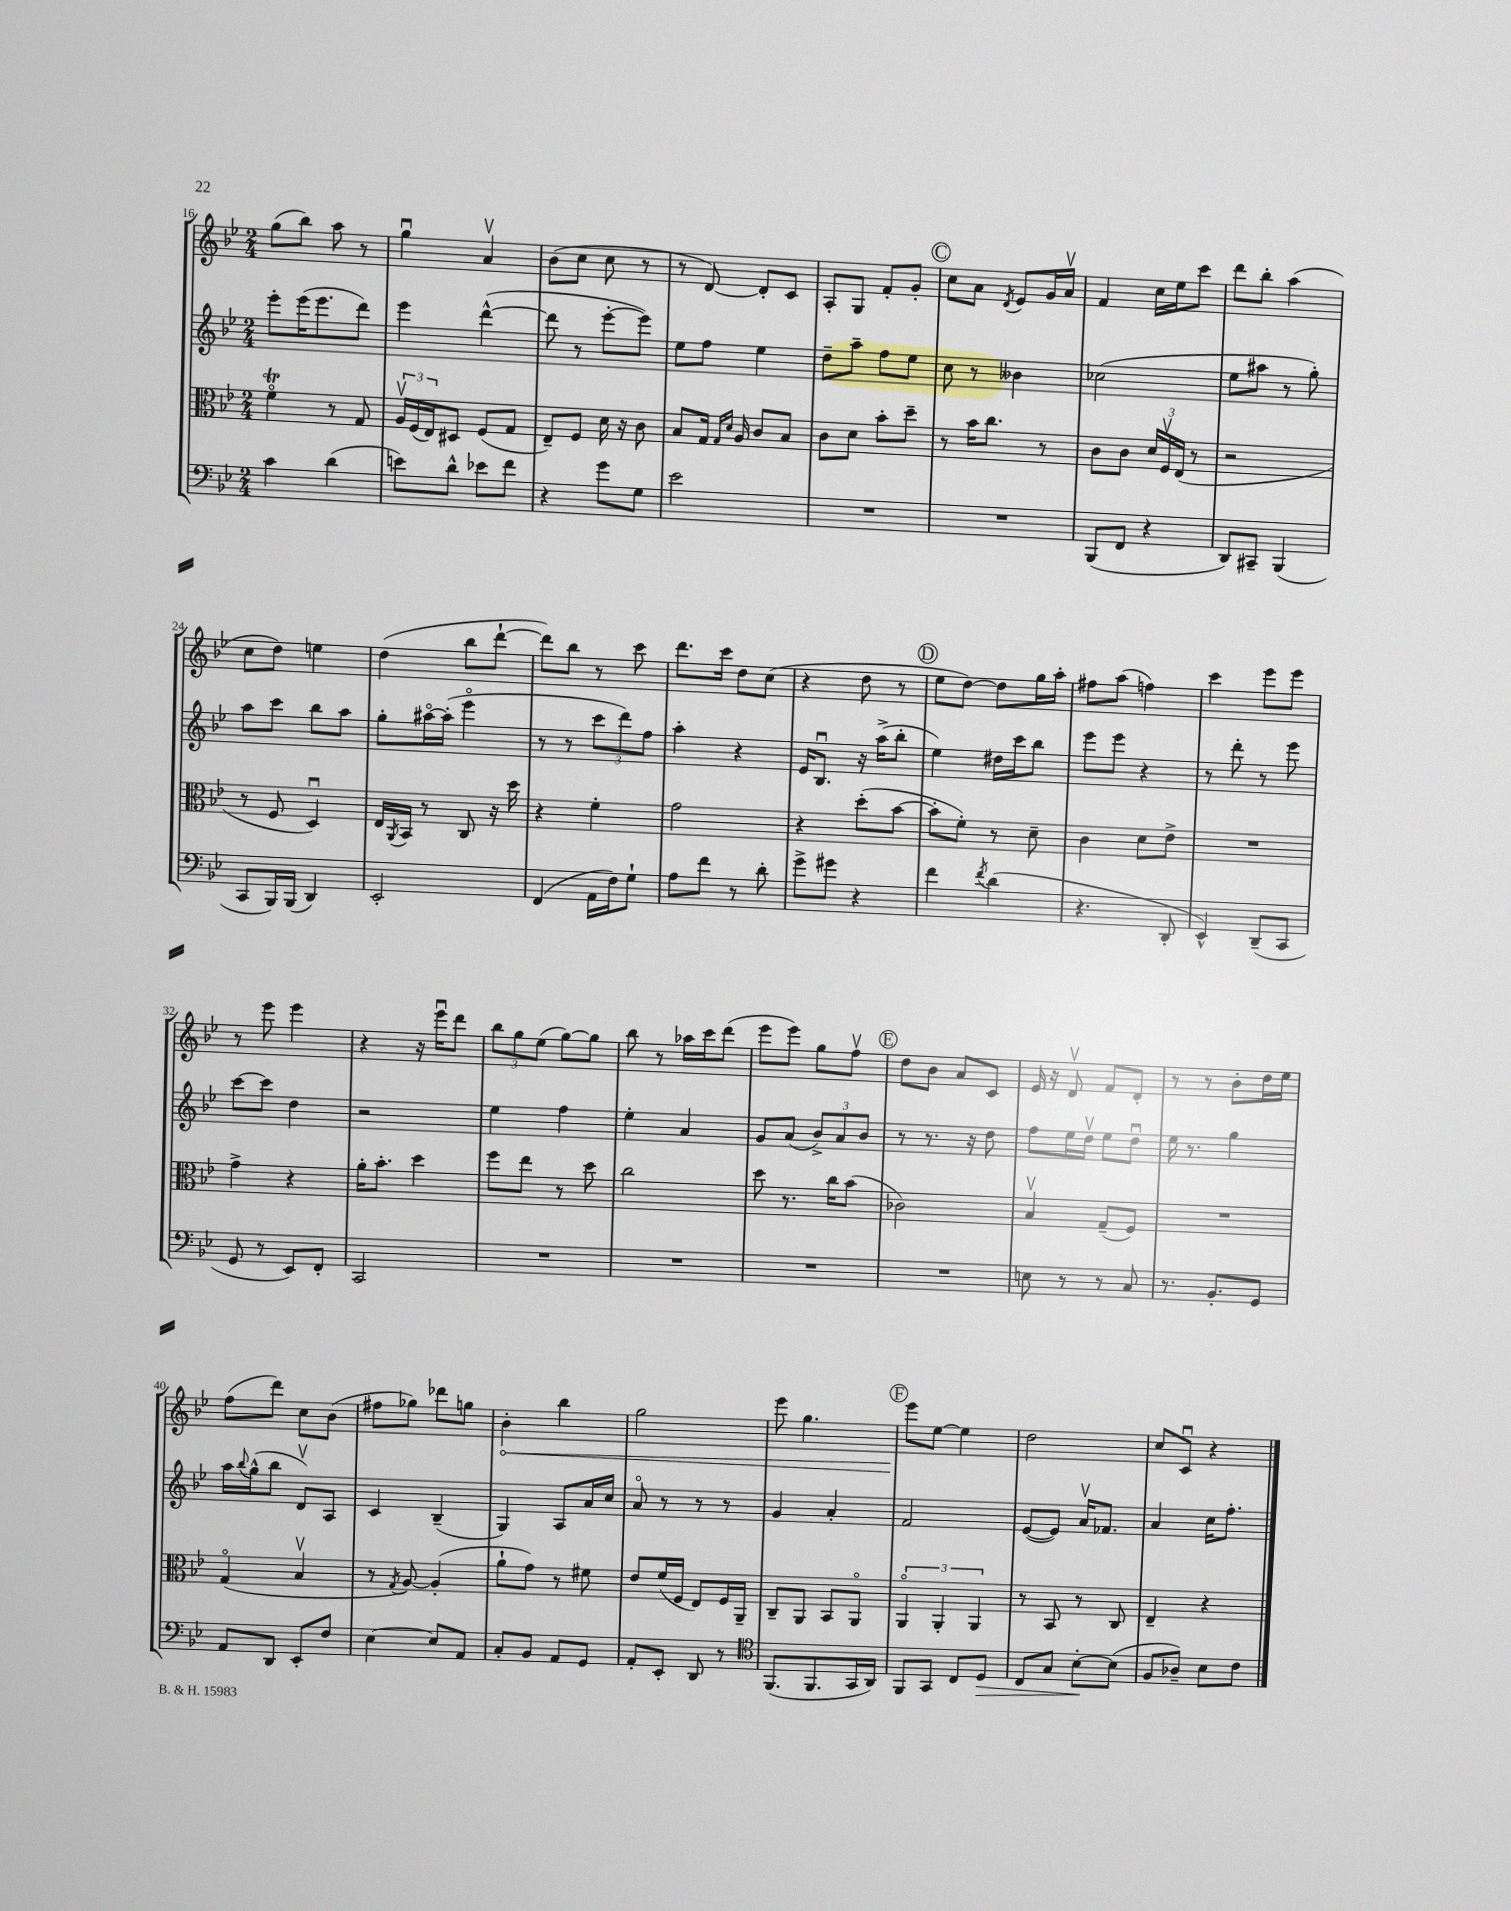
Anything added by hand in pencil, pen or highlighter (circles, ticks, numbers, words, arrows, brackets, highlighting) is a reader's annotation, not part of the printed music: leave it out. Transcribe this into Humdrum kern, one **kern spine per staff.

**kern	**kern	**kern	**kern
*staff4	*staff3	*staff2	*staff1
*clefF4	*clefC3	*clefG2	*clefG2
*k[b-e-]	*k[b-e-]	*k[b-e-]	*k[b-e-]
*M2/4	*M2/4	*M2/4	*M2/4
4c	4fo	8eee-'	(8gg
.	.	(16eee-	8bb-)
.	.	8.eee-	.
(4d	8r	.	8aa
.	8G	8ddd)	8r
=	=	=	=
8e)	24Av	4eee-	4ggu
.	(24F	.	.
.	24E-)	.	.
8d^^	8D#	.	.
8e-	(8F	([4ddd^^	4av
8f	8G	.	.
=	=	=	=
4r	8E-~)	8ddd]	(8b-
.	8F	8r	8cc
8g	16d	[8eee-'	8cc
.	16r	.	.
8G	8c	8eee-])	8r
=	=	=	=
2e-	8B-	8ee-	8r
.	16G	8ff	[8d)
.	16qqG	.	.
.	16qqd	.	.
.	16A	.	.
.	8c	4ee-	8d']
.	8B-	.	8c
=	=	=	=
2r	8c	8dd~	8A'
.	8d	8aa~	8G
.	8b-'	8ff	8f'
.	8dd~	8ee-	8g'
=	=	=	=
2r	8r	8cc	8cc
.	16b-	8r	8a
.	8.cc	.	.
.	.	.	8qd
.	.	4b--	8e-
.	8r	.	16g
.	.	.	16av
=	=	=	=
(8BBB-	8c	(2cc-	4f
8FF	8c	.	.
4r	24d	.	16cc
.	24Fv	.	.
.	.	.	16ee-
.	(24E-	.	.
.	8r	.	8ccc
=	=	=	=
8DD)	2r	8ee-	8ddd
8CC#~	.	8aa#	8bb-'
(4BBB-	.	8r	(4aa
.	.	8gg')	.
=	=	=	=
8CC	8r	8aa	8cc
16BBB-)	8F	8ccc	8dd)
(16BBB-	.	.	.
4DD)	4Du)	8bb-	4ee
.	.	8aa	.
=	=	=	=
2EE-'	16E-	8gg'	(4dd
.	8qAA	.	.
.	16BB-	.	.
.	8r	[16aa#o	.
.	.	(16aa#']	.
.	8C	4eee-o	8bb-
.	16r	.	[8ddd`
.	16dd	.	.
=	=	=	=
(4FF	4r	8r	8ddd])
.	.	8r	8bb-
16AA	4f'	12ccc	8r
16F)	.	.	.
.	.	12ddd)	.
8G`	.	.	8ccc
.	.	12ff	.
=	=	=	=
8A	2g	4aa'	8.ddd
8f	.	.	.
.	.	.	16ccc
8r	.	4r	8dd
8d'	.	.	(8cc
=	=	=	=
8g^	4r	16e-	4r
.	.	8.B-u	.
8g#	.	.	.
4r	(8dd'	16r	8dd
.	.	(16aa^	.
.	[8b-	8bb-'	8r
=	=	=	=
4f	8b-']	4ee-)	8ee-
.	8f')	.	[8dd)
8qf	.	.	.
(4d	8r	16dd#	8dd]
.	.	16ccc	.
.	8d~	8bb-	16gg
.	.	.	16aa'
=	=	=	=
4.r	4c	8eee-	8ff#
.	.	8eee-	(8aa
.	8d	4r	4ff)
8DD'	8e-^	.	.
=	=	=	=
4EE-^^)	2r	8r	4ccc
.	.	8ddd'	.
(8DD~	.	8r	8eee-
8CC	.	8eee-	8eee-
=	=	=	=
8GG	4g^	[8ccc	8r
8r	.	8ccc]	8eee-
8EE-)	4r	4dd	4eee-
8FF'	.	.	.
=	=	=	=
2CC	16a'	2r	4r
.	8.b-'	.	.
.	4dd	.	16r
.	.	.	16eee-u
.	.	.	8ddd
=	=	=	=
2r	8ff	4ee-	12bb-
.	.	.	12gg
.	8ee-	.	.
.	.	.	(12ee-
.	8r	4ff	[8gg)
.	8dd	.	8gg]
=	=	=	=
2r	2cc	4ee-'	8bb-
.	.	.	8r
.	.	4a	16aa-
.	.	.	16ccc
.	.	.	(8ddd
=	=	=	=
2r	8dd	8g	8eee-
.	8.r	(8a	8eee-)
.	.	12b-^)	8gg
.	16cc	.	.
.	.	12a	.
.	(8b-	.	8ffv
.	.	12b-	.
=	=	=	=
2r	2c-)	8r	8dd
.	.	8.r	8b-
.	.	.	8a
.	.	16r	.
.	.	8dd	8c
=	=	=	=
8E	4B-v	8ff	16e-
.	.	.	16r
8r	.	16ee-	8dv
.	.	16ddv	.
8r	(8G~	8ee-	8f
8C	8F)	8ddu	8d'
=	=	=	=
8.r	2r	16ee-	8r
.	.	8.r	.
.	.	.	8r
8.BB-'	.	.	.
.	.	4gg	8b-'
8GG	.	.	16dd
.	.	.	16ee-
=	=	=	=
8AA	(4Go	16aa	(8ff
.	.	8qqbb-	.
.	.	(16gg^^	.
8DD	.	8bb-	8ddd)
8EE-'	4B-v	8dv)	8cc
8F	.	8A	(8b-
=	=	=	=
[4E-	8r	4c	8ff#
.	8qG	.	.
.	[8A)	.	8gg-)
8E-]	(4A']	(4B-~	8ddd-
8AA	.	.	8gg
=	=	=	=
8C'	8a`	4G)	4b-'
8BB-	8g)	.	.
8AA	8r	8A	4bb-
8GG	8f#	16a	.
.	.	16cc	.
=	=	=	=
8AA'	8e-	8ao	2gg
8EE-'	(16f	8r	.
.	16F	.	.
8DD	8E-)	8r	.
8r	16F	8r	.
.	16AA~	.	.
=	=	=	=
*clefC4	*	*	*
(8.FF	8C~	4g	8eee-
.	8AA	.	4.gg
8.FF	.	.	.
.	8BB-	4a'	.
16GG	8AAo	.	.
16AA)	.	.	.
=	=	=	=
8FF	6AAo	2f	8eee-
8GG	.	.	[8ee-
.	6AA'	.	.
8C	.	.	4ee-]
.	6AA	.	.
8D	.	.	.
=	=	=	=
8C	8r	([8e-	2dd
8G	8BB-	8e-])	.
[8B-'	8r	16av	.
.	.	8.f-	.
(8B-]	8C	.	.
=	=	=	=
8F	4E-~	4a	8cc
8A-~)	.	.	8cu
8B-	4r	16cc	4r
.	.	8.ff'	.
8c	.	.	.
==	==	==	==
*-	*-	*-	*-
